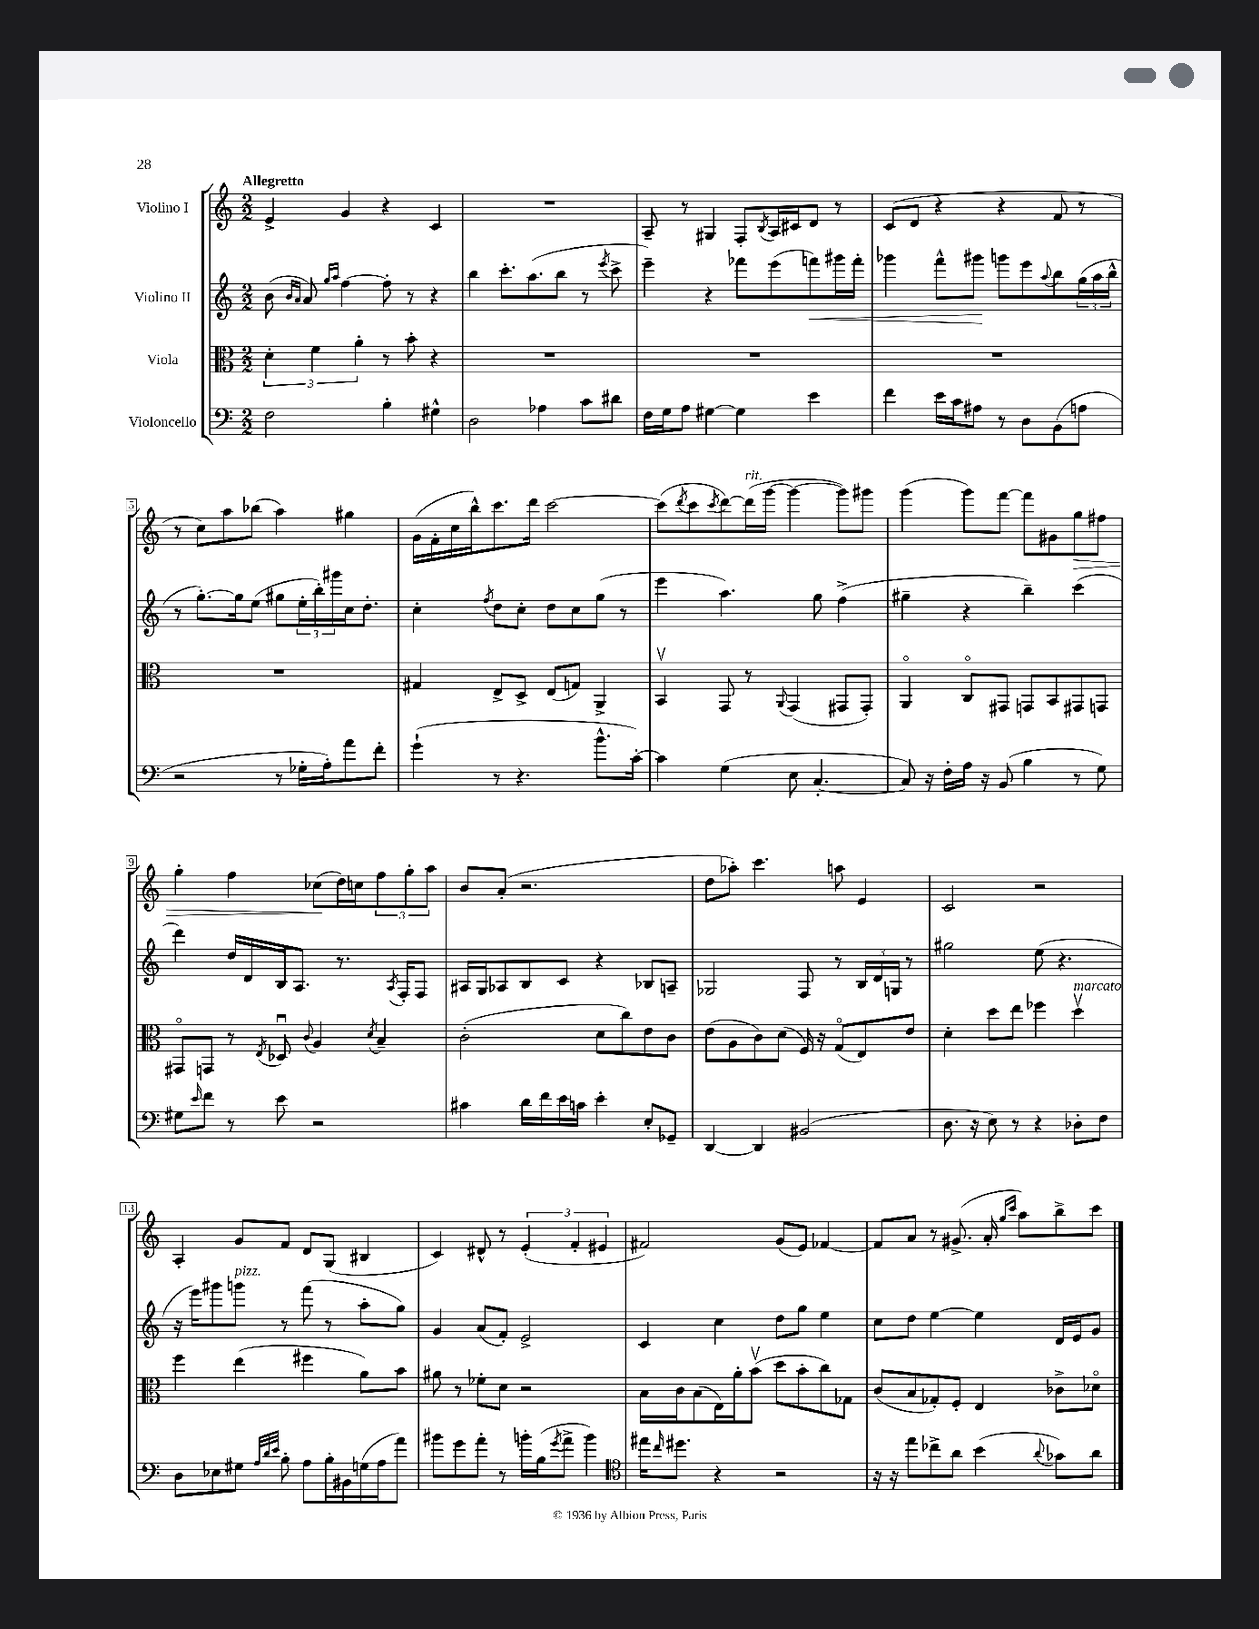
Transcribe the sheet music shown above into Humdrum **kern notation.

**kern	**kern	**kern	**dynam	**kern	**dynam
*part4	*part3	*part2	*part2	*part1	*part1
*staff4	*staff3	*staff2	*staff2	*staff1	*staff1
*I"Violoncello	*I"Viola	*I"Violino II	*	*I"Violino I	*
*clefF4	*clefC3	*clefG2	*	*clefG2	*
*k[]	*k[]	*k[]	*	*k[]	*
*M2/2	*M2/2	*M2/2	*	*M2/2	*
=1	=1	=1	=1	=1	=1
!	!	!	!	!LO:TX:a:B:t=Allegretto	!
2F\	6d'\	(8b\	.	4e^/	.
.	.	16qqb/LL	.	.	.
.	.	16qqa/JJ	.	.	.
.	.	8a/)	.	.	.
.	6f\	.	.	.	.
.	.	16qqgg/LL	.	.	.
.	.	16qqaa/JJ	.	.	.
.	.	[4ff\	.	4g/	.
.	6a'\	.	.	.	.
4B'\	8r	8ff'\]	.	4r	.
.	8b'\	8r	.	.	.
4G#X^^\	4r	4r	.	4c/	.
=2	=2	=2	=2	=2	=2
2D\	1r	4bb\	.	1r	.
.	.	8.ccc'\L	.	.	.
.	.	(8.aa\	.	.	.
4A-X\	.	.	.	.	.
.	.	8bb\J	.	.	.
8c\L	.	8r	.	.	.
.	.	8qeee/	.	.	.
8d#X\J	.	8ccc^\	.	.	.
=3	=3	=3	=3	=3	=3
16F\LL	1r	4eee~\)	.	8A~/	.
16G\J	.	.	.	.	.
8A\J	.	.	.	8r	.
[4G#X\	.	4r	.	4G#X/	.
4G#\]	.	8fff-X\L	.	8F'/L	.
.	.	.	.	8qB/	.
.	.	(8eee\	.	16A/L	.
.	.	.	.	16c#X/J	.
!	!	!	!LO:HP:b	!	!
4e\	.	8fffn\)	<	8d/J	.
.	.	16ggg#X\L	.	8r	.
.	.	16fff'\JJ	.	.	.
=4	=4	=4	=4	=4	=4
4f\	1r	4ggg-X\	.	(8c/L	.
.	.	.	.	8d/J	.
16e\LL	.	8fff^^\L	.	4r	.
16c\J	.	.	.	.	.
8A#X\J	.	8ggg#X\J	.	.	.
8r	.	8gggn\L	[	4r	.
8D\L	.	8eee\	.	.	.
.	.	8qqaa/	.	.	.
(8BB\	.	8bb\	.	8f/	.
8An\J	.	(24gg\L	.	8r	.
.	.	24aa\	.	.	.
.	.	24bb^^\JJ	.	.	.
!!LO:LB:g=z
=5	=5	=5	=5	=5	=5
2r	1r	8r	.	8r	.
.	.	[8.gg'\L)	.	8cc\L)	.
.	.	.	.	8aa\	.
.	.	16gg\k]	.	.	.
.	.	(8ee\J	.	(8bb-X\J	.
8r	.	8gg#X\L	.	4aa\)	.
16G-X'\LL	.	24ee'\L	.	.	.
.	.	24bb'\)	.	.	.
16A'\J)	.	.	.	.	.
.	.	24ggg#X\	.	.	.
8a\	.	16cc\J	.	4gg#X\	.
.	.	8.dd'\J	.	.	.
8f'\J	.	.	.	.	.
=6	=6	=6	=6	=6	=6
(4g`\	4G#X/	4cc'\	.	(16g\LL	.
.	.	.	.	16f'\	.
.	.	.	.	16cc\	.
.	.	.	.	16bb^^\J)	.
.	.	8qff/	.	.	.
8r	8E^/L	8dd\L	.	8.ccc\	.
4.r	8D^/J	8cc'\J	.	.	.
.	.	.	.	16ddd\Jk	.
.	(8E/L	8dd\L	.	[2ccc\	.
.	8Gn/J)	8cc\	.	.	.
8.b^^\L	4AA^/	(8gg\J	.	.	.
.	.	8r	.	.	.
[16c'\Jk)	.	.	.	.	.
=7	=7	=7	=7	=7	=7
4c\]	4BBv/	4eee\	.	(8ccc\L]	.
.	.	.	.	8qddd/	.
.	.	.	.	8ccc\	.
.	.	.	.	8qccc/	.
(4G\	8GG/	4.aa\)	.	[8ddd\)	.
!	!	!	!	!LO:TX:a:i:t=rit.	!
.	8r	.	.	(16ddd\L]	.
.	.	.	.	[16ggg\JJ	.
.	8qqAA/	.	.	.	.
8E\	(4GG/	.	.	4ggg\_	.
[4.C'/	.	8gg\	.	.	.
.	8GG#X/L	(4ff^\	.	8ggg\L])	.
.	8GG#'/J)	.	.	8ggg#X\J	.
=8	=8	=8	=8	=8	=8
8C/])	4AA/	4gg#X~\	.	(4ggg\	.
16r	.	.	.	.	.
16F'\LL	.	.	.	.	.
16A\JJ	8C/L	4r	.	8ggg\L)	.
16r	.	.	.	.	.
(8BB/	8GG#X/J	.	.	[8fff\J	.
4B\	8GGn/L	4bb~\)	.	8fff\L]	.
.	8BB/	.	.	8g#X\	.
!	!	!	!	!	!LO:HP:b
8r	8GG#X/	(4ccc\	.	8gg\	>
8G\)	8GGn/J	.	.	8ff#X\J	.
!!LO:LB:g=z
=9	=9	=9	=9	=9	=9
8G#X\L	8GG#X/L	4ddd\)	.	4gg'\	.
16qqe/	.	.	.	.	.
8f\J	8GGn/J	.	.	.	.
8r	8r	16dd/LL	.	4ff\	.
.	.	16d/	.	.	.
.	8qE/	.	.	.	.
8e\	8D-Xu/	16B/J	.	.	.
.	.	8.A/J	.	.	.
.	8qqc/	.	.	.	.
2r	4A/	.	.	(8cc-X\L	.
.	.	8.r	.	16dd\L)	]
.	.	.	.	16ccn\J	.
.	8qd/	.	.	.	.
.	4B~/	.	.	12ff\	.
.	.	8qA/	.	.	.
.	.	16F'/KL	.	.	.
.	.	.	.	12gg'\	.
.	.	8F/J	.	.	.
.	.	.	.	12aa\J	.
=10	=10	=10	=10	=10	=10
4c#X\	(2c'\	16A#X/LL	.	8b/L	.
.	.	16G/J	.	.	.
.	.	8A-X/	.	(8a'/J	.
16d\LL	.	8B/	.	2.r	.
16f\	.	.	.	.	.
16e\	.	8c/J	.	.	.
16cn\JJ	.	.	.	.	.
4e'\	8d\L	4r	.	.	.
.	8cc\)	.	.	.	.
8E'/L	8e\	8B-X/L	.	.	.
8GG-X~/J	8c\J	8An~/J	.	.	.
=11	=11	=11	=11	=11	=11
[4DD/	(8e\L	2G-X/	.	8dd\L	.
.	8A\	.	.	8aa-X'\J)	.
4DD/]	8c\)	.	.	4.ccc\	.
.	(8d\J	.	.	.	.
(2BB#X/	16F/)	8F/	.	.	.
.	16r	.	.	.	.
.	(8G/L	8r	.	8aan\	.
.	8E/)	24B/LL	.	4e/	.
.	.	24d/	.	.	.
.	.	24Gn/JJ	.	.	.
.	8e/J	8r	.	.	.
=12	=12	=12	=12	=12	=12
8.D\	4d'\	2gg#X\	.	2c/	.
16r	.	.	.	.	.
8E\)	8dd\L	.	.	.	.
8r	8ee\J	.	.	.	.
4r	4ff-X\	(8ee\	.	2r	.
.	.	4.r	.	.	.
!	!LO:TX:a:i:t=marcato	!	!	!	!
8D-X'\L	4ddv\	.	.	.	.
8F\J	.	.	.	.	.
!!LO:LB:g=z
=13	=13	=13	=13	=13	=13
8D\L	4ff\	16r	.	4A'/	.
.	.	16eee\KL)	.	.	.
8E-X\	.	8ggg#X\	.	.	.
!	!	!LO:TX:a:i:t=pizz.	!	!	!
8G#X\J	(4ee\	8gggn\J	.	8g/L	.
32qqA/LLL	.	.	.	.	.
32qqd/	.	.	.	.	.
32qqe/JJJ	.	.	.	.	.
8B'\	.	8r	.	8f/J	.
8A\L	4ff#X\	(8fff\	.	8d/L	.
16B'\L	.	8r	.	(8G/J	.
16BB#X\	.	.	.	.	.
(16Gn\	8a\L)	8aa'\L	.	4B#X/	.
16A\J	.	.	.	.	.
8a\J)	8b\J	8gg\J)	.	.	.
=14	=14	=14	=14	=14	=14
8b#X\L	8a#X\	4g/	.	4c/)	.
8g\	8r	.	.	.	.
8a'\J	8f-X'\L	(8a/L	.	8d#X^^/	.
8r	8d\J	8f'/J)	.	8r	.
16bn'\LL	2r	2e^/	.	(6e'/	.
(16B\J	.	.	.	.	.
8qg/	.	.	.	.	.
8a^\J	.	.	.	.	.
.	.	.	.	6f'/	.
4b\)	.	.	.	.	.
.	.	.	.	6e#X/	.
=15	=15	=15	=15	=15	=15
*clefC4	*	*	*	*	*
16ee#X\KL	16B\LL	4c/	.	2f#X/)	.
16qqcc/	.	.	.	.	.
8.dd#X\J	16c\J	.	.	.	.
.	(8B\	.	.	.	.
4r	16E\L)	4cc\	.	.	.
.	16a'\J	.	.	.	.
.	(8bv\J	.	.	.	.
2r	8dd\L	8dd\L	.	(8g/L	.
.	8b'\	8gg\J	.	8e/J)	.
.	8cc\)	4ee\	.	[4f-X/	.
.	8G-X\J	.	.	.	.
=16	=16	=16	=16	=16	=16
16r	(8c/L	8cc\L	.	8f-/L]	.
16r	.	.	.	.	.
8ee\L	8B/	8dd\J	.	8a/J	.
8cc-X^\	8G-X'/)	[4ee\	.	8r	.
8a\J	8F'/J	.	.	(8.g#X^/	.
(4b\	4E/	4ee\]	.	.	.
.	.	.	.	16a'/	.
.	.	.	.	16qqgg/LL	.
.	.	.	.	16qqccc/JJ	.
.	.	.	.	8aa\L)	.
8qqa/	.	.	.	.	.
8g-X\L)	8c-X^\L	16d/LL	.	8bb^\	.
.	.	16e/J	.	.	.
8a\J	8d-X\J	8g/J	.	8ccc\J	.
==	==	==	==	==	==
*-	*-	*-	*-	*-	*-
